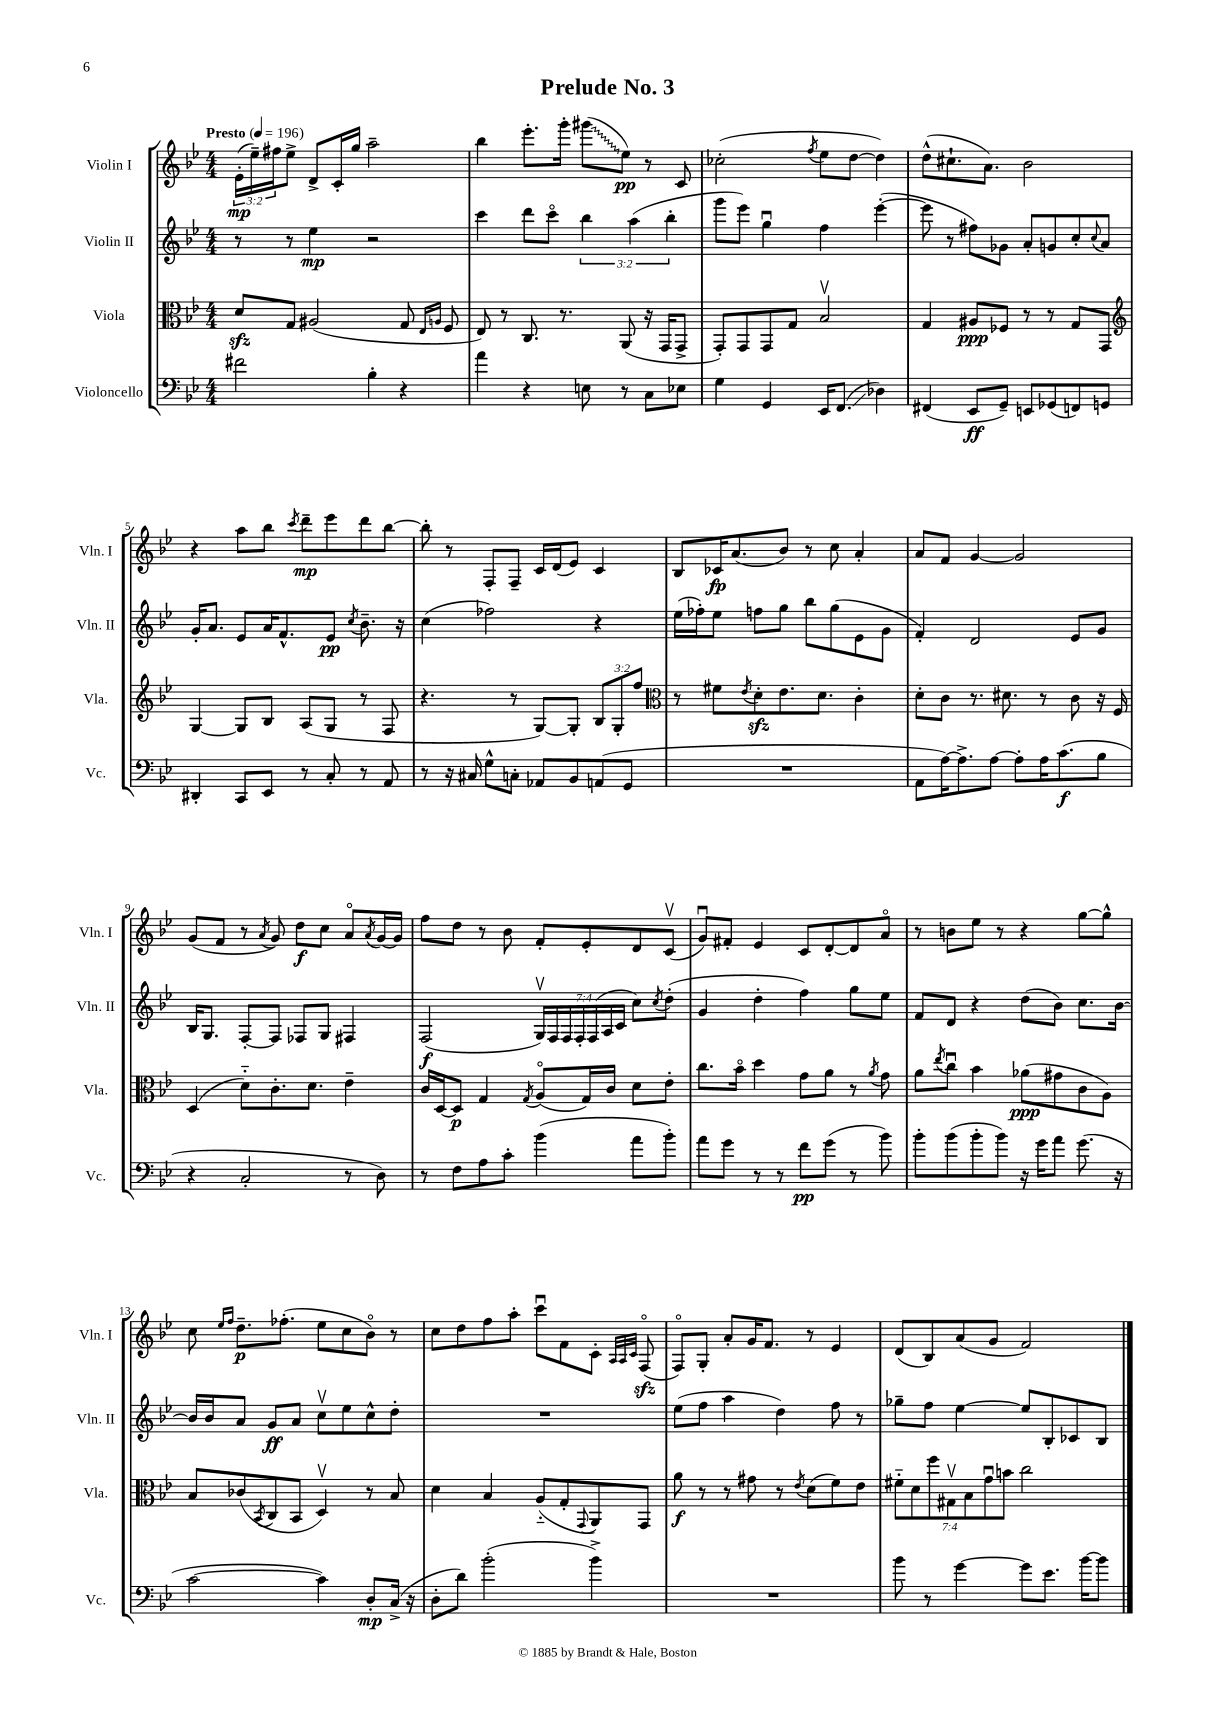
\header { title = "Prelude No. 3" }
<<
\new StaffGroup <<
\new Staff = "s0" \with { instrumentName = "Violin I" shortInstrumentName = "Vln. I" } {
    \clef treble \key bes \major \numericTimeSignature \time 4/4 \override Staff.TupletNumber.text = #tuplet-number::calc-fraction-text \tempo "Presto" 4 = 196
    \tuplet 3/2 { ees'16-.\mp( ees''16--) fis''16 } ees''8-> d'8-> c'16-. g''16 a''2-- |
    bes''4 ees'''8.-. g'''16-. \once \override Glissando.style = #'zigzag gis'''8\glissando( ees''8\pp) r8 c'8 |
    ces''2-.( \acciaccatura { f''8 } ees''8 d''8~ d''4) |
    d''8-^( cis''8.-! a'8.) bes'2 |
    r4 a''8 bes''8 \acciaccatura { c'''8 } d'''8--\mp ees'''8 d'''8 bes''8~ |
    bes''8-. r8 f8-. f8-- c'16 d'16( ees'8) c'4 |
    bes8 ces'16\fp a'8.( bes'8) r8 c''8 a'4-. |
    a'8 f'8 g'4~ g'2 |
    g'8( f'8 r8 \acciaccatura { a'8 } g'8) d''8\f c''8 a'8\flageolet \acciaccatura { a'8 } g'16~ g'16 |
    f''8 d''8 r8 bes'8 f'8-. ees'8-. d'8 c'8\upbow( |
    g'8\downbow) fis'8-. ees'4 c'8 d'8~-. d'8 a'8\flageolet |
    r8 b'8 ees''8 r8 r4 g''8~ g''8-^ |
    c''8 \grace { ees''16 f''16 } d''8.--\p fes''8.-.( ees''8 c''8 bes'8\flageolet) r8 |
    c''8 d''8 f''8 a''8-. c'''8\downbow f'8 c'8-. \grace { a32 a32 c'32 } f8\flageolet\sfz( |
    f8\flageolet) g8-. a'8-. g'16 f'8. r8 ees'4 |
    d'8( bes8) a'8( g'8 f'2) \bar "|." |
}
\new Staff = "s1" \with { instrumentName = "Violin II" shortInstrumentName = "Vln. II" } {
    \clef treble \key bes \major \numericTimeSignature \time 4/4 \override Staff.TupletNumber.text = #tuplet-number::calc-fraction-text
    r8 r8 ees''4\mp r2 |
    c'''4 d'''8 c'''8\flageolet \tuplet 3/2 { bes''4 a''4( bes''4-. } |
    g'''8 ees'''8) g''4\downbow f''4 ees'''4~-.( |
    ees'''8 r8 fis''8) ges'8 a'8-. g'8 c''8-. \appoggiatura { c''8 } a'8 |
    g'16-. a'8. ees'8 a'16 f'8.-^ ees'8\pp \acciaccatura { c''8 } bes'8.-- r16 |
    c''4( fes''2) r4 |
    ees''16( fes''16-.) ees''8 f''8 g''8 bes''8 g''8( ees'8 g'8 |
    f'4-.) d'2 ees'8 g'8 |
    bes16 g8. f8~-. f8 fes8 g8 fis4 |
    f2\f( \tuplet 7/4 { g16\upbow) f16 f16 f16-. f16( a16 c'16 } c''8) \acciaccatura { c''8 } d''8-.( |
    g'4 d''4-. f''4) g''8 ees''8 |
    f'8 d'8 r4 d''8( bes'8) c''8. bes'16~ |
    bes'16 bes'16 a'8 g'8\ff a'8 c''8\upbow ees''8 c''8-^ d''8-. |
    R1 |
    ees''8( f''8 a''4 d''4) f''8 r8 |
    ges''8-- f''8 ees''4~ ees''8 bes8-. ces'8 bes8 \bar "|." |
}
\new Staff = "s2" \with { instrumentName = "Viola" shortInstrumentName = "Vla." } {
    \clef alto \key bes \major \numericTimeSignature \time 4/4 \override Staff.TupletNumber.text = #tuplet-number::calc-fraction-text
    d'8\sfz g8 ais2( g8 \grace { ees16 a16 } f8 |
    ees8) r8 c8. r8. a,8( r16 g,16 g,8-> |
    g,8-.) g,8 g,8 g8 bes2\upbow |
    g4 ais8\ppp fes8 r8 r8 g8 g,8 |
    \clef treble g4~ g8 bes8 a8( g8 r8 f8 |
    r4. r8 g8~) g8-. \tuplet 3/2 { bes8 g8-. f''8 } |
    \clef alto r8 fis'8 \acciaccatura { ees'8 } d'8-.\sfz ees'8. d'8. c'4-. |
    d'8-. c'8 r8. dis'8. r8 c'8 r16 f16 |
    d4( d'8-_) c'8.-. d'8. ees'4-- |
    c'16 d16~ d8\p g4 \acciaccatura { g8 } a8\flageolet( g16) c'16 d'8 ees'8-. |
    c''8. bes'16\flageolet d''4 g'8 a'8 r8 \acciaccatura { a'8 } g'8 |
    a'8 \acciaccatura { ees''8 } c''8\downbow bes'4 aes'8\ppp( gis'8 c'8 a8) |
    bes8 ces'8( \acciaccatura { bes,8 } c8 bes,8 d4\upbow) r8 bes8 |
    d'4 bes4 a8-_( g8-. \appoggiatura { g,8 } a,8) g,8 |
    a'8\f r8 r8 gis'8 r8 \acciaccatura { ees'8 } d'8( f'8) ees'8 |
    \tuplet 7/4 { fis'8-_ d'8 f''8 gis8\upbow bes8 g'8\downbow b'8 } c''2 \bar "|." |
}
\new Staff = "s3" \with { instrumentName = "Violoncello" shortInstrumentName = "Vc." } {
    \clef bass \key bes \major \numericTimeSignature \time 4/4
    fis'2 bes4-. r4 |
    a'4 r4 e8 r8 c8 ees8 |
    g4 g,4 ees,16 f,8.\glissando( des4) |
    fis,4( ees,8\ff g,8--) e,8 ges,8( f,8) g,8 |
    dis,4-. c,8 ees,8 r8 c8-. r8 a,8 |
    r8 r16 cis16 g8-^ c8-. aes,8 bes,8 a,8( g,8 |
    R1 |
    a,8 a16~) a8.-> a8~ a8-. a16 c'8.\f( bes8 |
    r4 c2-. r8 d8) |
    r8 f8 a8 c'8-. bes'4( a'8 bes'8-.) |
    a'8 g'8 r8 r8 f'8\pp g'8( r8 bes'8) |
    bes'8-. bes'8( bes'8-. bes'8) r16 g'16 a'8 g'8.( r16 |
    c'2~ c'4) d8-.\mp c16->( r16 |
    d8-. d'8) bes'2-.( bes'4->) |
    R1 |
    bes'8 r8 g'4~ g'8 ees'8. bes'16~ bes'8 \bar "|." |
}
>>
>>
